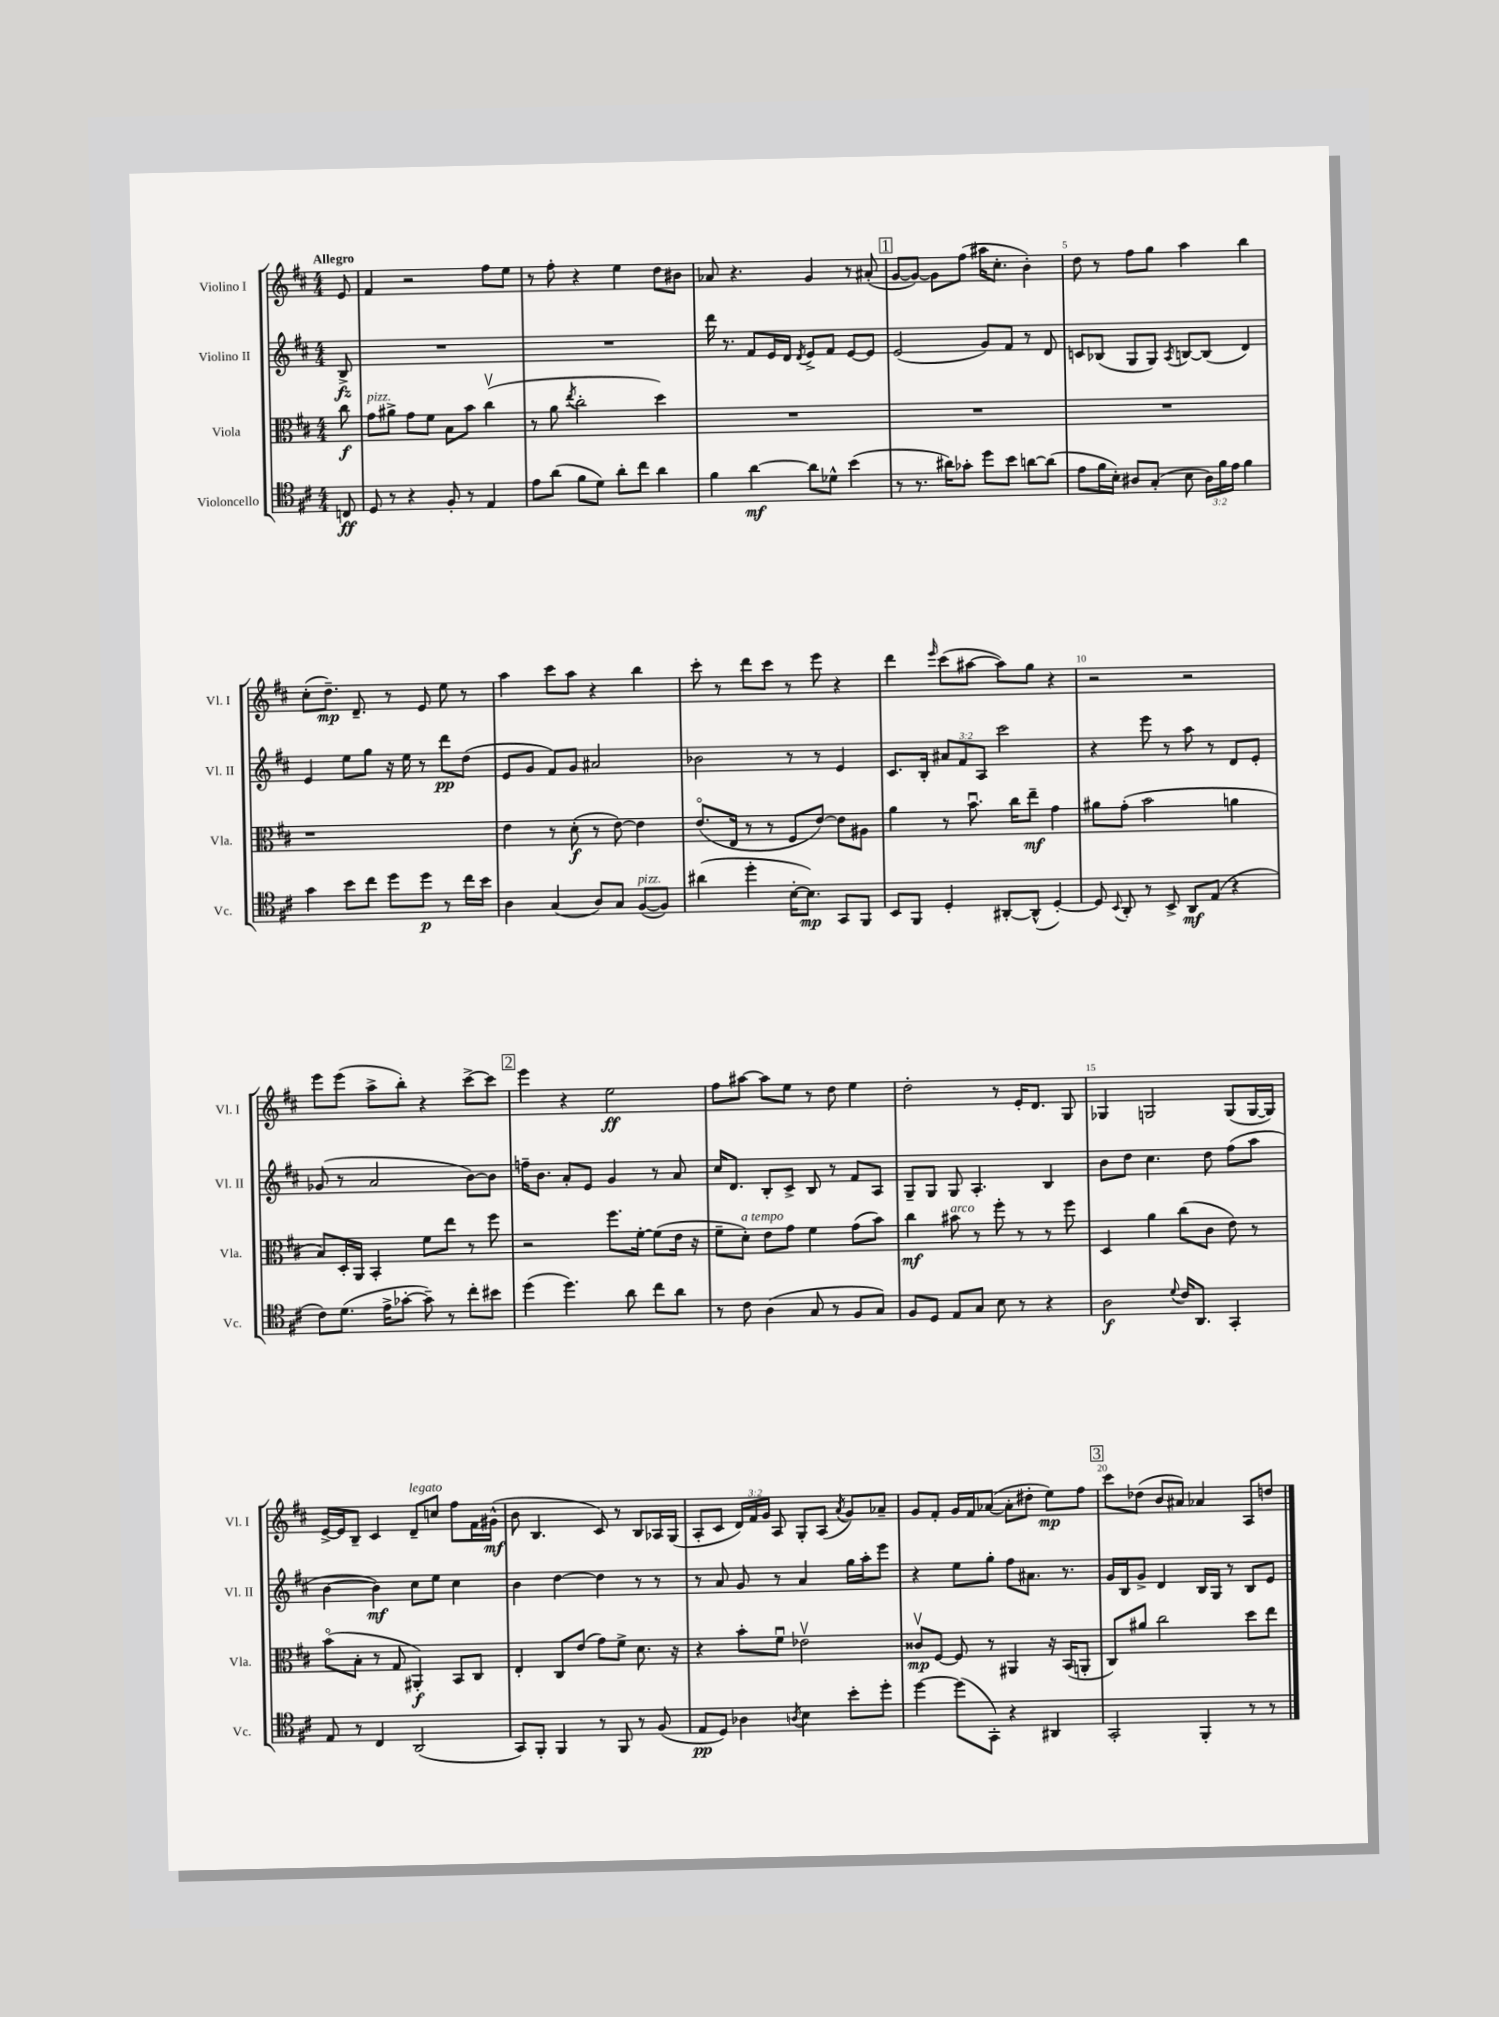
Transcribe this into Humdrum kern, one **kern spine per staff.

**kern	**dynam	**kern	**dynam	**kern	**dynam	**kern	**dynam
*part4	*part4	*part3	*part3	*part2	*part2	*part1	*part1
*staff4	*staff4	*staff3	*staff3	*staff2	*staff2	*staff1	*staff1
*I"Violoncello	*	*I"Viola	*	*I"Violino II	*	*I"Violino I	*
*I'Vc.	*	*I'Vla.	*	*I'Vl. II	*	*I'Vl. I	*
*clefC4	*	*clefC3	*	*clefG2	*	*clefG2	*
*k[f#c#]	*	*k[f#c#]	*	*k[f#c#]	*	*k[f#c#]	*
*M4/4	*	*M4/4	*	*M4/4	*	*M4/4	*
=	=	=	=	=	=	=	=
!	!	!	!	!	!	!LO:TX:a:B:t=Allegro	!
8Cn/	ff	8cc#\	f	8B^/	fz	8e/	.
=1	=1	=1	=1	=1	=1	=1	=1
!	!	!LO:TX:a:i:t=pizz.	!	!	!	!	!
8D/	.	8g\L	.	1r	.	4f#/	.
8r	.	8a#X^\J	.	.	.	.	.
4r	.	8g\L	.	.	.	2r	.
.	.	8f#\J	.	.	.	.	.
8F#'/	.	8B\L	.	.	.	.	.
8r	.	8b\J	.	.	.	.	.
4E/	.	(4cc#v\	.	.	.	8ff#\L	.
.	.	.	.	.	.	8ee\J	.
=2	=2	=2	=2	=2	=2	=2	=2
8e\L	.	8r	.	1r	.	8r	.
(8a\J	.	8a\	.	.	.	8ff#'\	.
.	.	8qee/	.	.	.	.	.
8f#\L	.	2cc#'\	.	.	.	4r	.
8d\J)	.	.	.	.	.	.	.
8a'\L	.	.	.	.	.	4ee\	.
8cc#\J	.	.	.	.	.	.	.
4a\	.	4dd\)	.	.	.	8dd\L	.
.	.	.	.	.	.	8b#X\J	.
=3	=3	=3	=3	=3	=3	=3	=3
4f#\	.	1r	.	16ddd\	.	8a-X/	.
.	.	.	.	8.r	.	.	.
.	.	.	.	.	.	4.r	.
[4a\	mf	.	.	8f#/L	.	.	.
.	.	.	.	16e/L	.	.	.
.	.	.	.	16d/JJ	.	.	.
.	.	.	.	8qd/	.	.	.
8a\L]	.	.	.	8e^/L	.	4g/	.
8d-X^^\J	.	.	.	8f#/J	.	.	.
(4b\	.	.	.	[8e/L	.	8r	.
.	.	.	.	8e/J]	.	(8a#X'/	.
!!LO:REH:place=s1:t=1
=4	=4	=4	=4	=4	=4	=4	=4
8r	.	1r	.	(2e/	.	[8g/L	.
8.r	.	.	.	.	.	8g/J_)	.
.	.	.	.	.	.	8g\L]	.
16a#X\KL)	.	.	.	.	.	.	.
8g-X'\J	.	.	.	.	.	(8ff#\J	.
8dd\L	.	.	.	8g/L)	.	16aa#X\KL	.
.	.	.	.	.	.	8.cc#'\J	.
8b\J	.	.	.	8f#/J	.	.	.
[8an\L	.	.	.	8r	.	4b'\)	.
(8a\J]	.	.	.	8d/	.	.	.
=5	=5	=5	=5	=5	=5	=5	=5
8e\L	.	1r	.	8cn/L	.	8dd\	.
16f#\L	.	.	.	(8B-X/J	.	8r	.
16B'\JJ)	.	.	.	.	.	.	.
8A#X/L	.	.	.	8G/L	.	8ff#\L	.
(8G'/J	.	.	.	8G/J)	.	8gg\J	.
.	.	.	.	8qA/	.	.	.
8B\	.	.	.	[8Bn/L	.	4aa\	.
24A#\LL)	.	.	.	(8B/J]	.	.	.
24f#\	.	.	.	.	.	.	.
24e\JJ	.	.	.	.	.	.	.
4f#\	.	.	.	4d/)	.	4bb\	.
!!LO:LB:g=z
=6	=6	=6	=6	=6	=6	=6	=6
4g\	.	1r	.	4e/	.	(8cc#'\L	.
.	.	.	.	.	.	8.dd~\J)	mp
8b\L	.	.	.	8ee\L	.	.	.
.	.	.	.	.	.	8.d~/	.
8cc#\J	.	.	.	8gg\J	.	.	.
8dd\L	.	.	.	16r	.	8r	.
.	.	.	.	16ee\	.	.	.
8dd\J	p	.	.	8r	.	8e/	.
8r	.	.	.	8ddd\L	pp	8ee\	.
16cc#\LL	.	.	.	(8dd\J	.	8r	.
16b\JJ	.	.	.	.	.	.	.
=7	=7	=7	=7	=7	=7	=7	=7
4A\	.	4e\	.	8e/L	.	4aa\	.
.	.	.	.	8g/J	.	.	.
(4G/	.	8r	.	8f#/L)	.	8ccc#\L	.
.	.	(8d'\	f	8g/J	.	8aa\J	.
8A/L)	.	8r	.	2a#X/	.	4r	.
8G/J	.	[8e\)	.	.	.	.	.
!LO:TX:a:i:t=pizz.	!	!	!	!	!	!	!
([8F#/L	.	4e\]	.	.	.	4bb\	.
8F#/J])	.	.	.	.	.	.	.
=8	=8	=8	=8	=8	=8	=8	=8
(4a#X\	.	(8.e/L	.	2b-X\	.	8ccc#'\	.
.	.	.	.	.	.	8r	.
.	.	16E/Jk	.	.	.	.	.
4dd'\	.	8r	.	.	.	8ddd\L	.
.	.	8r	.	.	.	8ccc#\J	.
[16B'\KL	.	8F#/L	.	8r	.	8r	.
8.B\J])	mp	.	.	.	.	.	.
.	.	[8e/J)	.	8r	.	8eee\	.
8GG/L	.	8e\L]	.	4e/	.	4r	.
8FF#/J	.	8A#X\J	.	.	.	.	.
=9	=9	=9	=9	=9	=9	=9	=9
8BB/L	.	4a\	.	8.c#/L	.	4ddd\	.
8FF#/J	.	.	.	.	.	.	.
.	.	.	.	16B'/Jk	.	.	.
.	.	.	.	.	.	16qqeee/	.
4D'/	.	8r	.	12a#X/L	.	(8ccc#\L	.
.	.	.	.	12f#/	.	.	.
.	.	8.bu\	.	.	.	[8aa#X\J	.
.	.	.	.	12A/J	.	.	.
[8AA#X'/L	.	.	.	2ccc#\	.	8aa#\L])	.
.	.	16cc#\KL	.	.	.	.	.
(8AA#^^/J]	.	8ee~\J	mf	.	.	8gg\J	.
[4D'/)	.	4g\	.	.	.	4r	.
=10	=10	=10	=10	=10	=10	=10	=10
8D/]	.	8a#X\L	.	4r	.	2r	.
8qqBB/	.	.	.	.	.	.	.
8AA'/	.	(8g'\J	.	.	.	.	.
8r	.	2b\	.	8eee\	.	.	.
8BB^/	.	.	.	8r	.	.	.
8AA/L	mf	.	.	8aa\	.	2r	.
(8E/J	.	.	.	8r	.	.	.
4r	.	4an\	.	8d/L	.	.	.
.	.	.	.	8e'/J	.	.	.
!!LO:LB:g=z
=11	=11	=11	=11	=11	=11	=11	=11
8c#\L)	.	8B/L)	.	(8g-X/	.	8eee\L	.
(8.d\J	.	16D'/L	.	8r	.	(8eee\J	.
.	.	16AA/JJ	.	.	.	.	.
.	.	4BB'/	.	2a/	.	8aa^\L	.
16e^\KL	.	.	.	.	.	.	.
[8g-X'\J	.	.	.	.	.	8bb'\J)	.
8g-~\])	.	8f#\L	.	.	.	4r	.
8r	.	8ee\J	.	.	.	.	.
8cc#'\L	.	8r	.	[8b\L)	.	[8ccc#^\L	.
8b#X\J	.	8ff#\	.	8b\J]	.	8ccc#\J]	.
!!LO:REH:place=s1:t=2
=12	=12	=12	=12	=12	=12	=12	=12
(4dd\	.	2r	.	16ffn~\KL	.	4eee\	.
.	.	.	.	8.b\J	.	.	.
4.dd\)	.	.	.	8a'/L	.	4r	.
.	.	.	.	8e/J	.	.	.
.	.	8.ff#\L	.	4g/	.	2ee\	ff
8a\	.	.	.	.	.	.	.
.	.	[16f#'\Jk	.	.	.	.	.
8cc#\L	.	(8f#\L]	.	8r	.	.	.
8a\J	.	16e\Jk	.	8a/	.	.	.
.	.	16r	.	.	.	.	.
=13	=13	=13	=13	=13	=13	=13	=13
8r	.	8f#~\L	.	16cc#/KL	.	8ff#\L	.
.	.	.	.	8.d/J	.	.	.
!	!	!LO:TX:a:i:t=a tempo	!	!	!	!	!
8c#\	.	8d'\J)	.	.	.	[8aa#X\J	.
(4A\	.	8e\L	.	8B'/L	.	8aa#\L]	.
.	.	8g\J	.	8c#^/J	.	8ee\J	.
8G/	.	4f#\	.	8B/	.	8r	.
8r	.	.	.	8r	.	8dd\	.
8F#/L	.	(8g\L	.	8f#/L	.	4ee\	.
8G/J)	.	8b\J)	.	8A/J	.	.	.
=14	=14	=14	=14	=14	=14	=14	=14
8F#/L	.	4cc#\	mf	8G~/L	.	2dd'\	.
8D/J	.	.	.	8G/J	.	.	.
!	!	!LO:TX:a:i:t=arco	!	!	!	!	!
8E/L	.	8b#X\	.	8G/	.	.	.
8G/J	.	8r	.	4.A'/	.	.	.
8B\	.	8ff#'\	.	.	.	8r	.
8r	.	8r	.	.	.	16e'/KL	.
.	.	.	.	.	.	8.d/J	.
4r	.	8r	.	4B/	.	.	.
.	.	8ff#\	.	.	.	8G/	.
=15	=15	=15	=15	=15	=15	=15	=15
2A\	f	4D/	.	8b\L	.	4G-X/	.
.	.	.	.	8dd\J	.	.	.
.	.	4a\	.	4.cc#\	.	2Gn/	.
8qqd/	.	.	.	.	.	.	.
16c#/KL	.	(8cc#\L	.	.	.	.	.
8.AA/J	.	.	.	.	.	.	.
.	.	8c#\J	.	8dd\	.	.	.
4GG'/	.	8e\)	.	(8ff#\L	.	(8G/L	.
.	.	8r	.	8aa\J	.	[16G/L	.
.	.	.	.	.	.	16G/JJ])	.
!!LO:LB:g=z
=16	=16	=16	=16	=16	=16	=16	=16
8E/	.	(8b\L	.	[4b\	.	[16e^/LL	.
.	.	.	.	.	.	16e/J]	.
8r	.	8B'\J	.	.	.	8B~/J	.
4C#/	.	8r	.	4b\])	mf	4c#/	.
.	.	8G/	.	.	.	.	.
!	!	!	!	!	!	!LO:TX:a:i:t=legato	!
(2AA/	.	4AA#X'/)	f	8cc#\L	.	8d~/L	.
.	.	.	.	8ee\J	.	8ccn/J	.
.	.	8BB/L	.	4cc#\	.	8ff#\L	.
.	.	8C#/J	.	.	.	16f#\L	.
.	.	.	.	.	.	(16g#X^^\JJ	mf
=17	=17	=17	=17	=17	=17	=17	=17
8GG/L)	.	4E'/	.	4b\	.	8b\	.
8FF#'/J	.	.	.	.	.	4.B/	.
4FF#/	.	8C#/L	.	[4dd\	.	.	.
.	.	(8e/J	.	.	.	.	.
8r	.	8g\L)	.	4dd\]	.	8c#/)	.
8FF#/	.	8f#^\J	.	.	.	8r	.
8r	.	8.d\	.	8r	.	8B/L	.
(8F#/	.	.	.	8r	.	16A-X/L	.
.	.	16r	.	.	.	(16G/JJ	.
=18	=18	=18	=18	=18	=18	=18	=18
8E/L	pp	4r	.	8r	.	8A'/L	.
8D/J)	.	.	.	8a/	.	8c#/J	.
4A-X\	.	8b'\L	.	8g/	.	24d/LL)	.
.	.	.	.	.	.	24f#/	.
.	.	.	.	.	.	24g/JJ	.
.	.	8f#u\J	.	8r	.	8A/	.
8qAn/	.	.	.	.	.	.	.
4B\	.	2e-Xv\	.	4a/	.	8G'/L	.
.	.	.	.	.	.	(8A/J	.
.	.	.	.	.	.	8qa/	.
8b'\L	.	.	.	16gg\LL	.	8g/L)	.
.	.	.	.	16aa'\J	.	.	.
8dd'\J	.	.	.	8eee\J	.	8a-X~/J	.
=19	=19	=19	=19	=19	=19	=19	=19
[4dd\	.	8c##Xv/L	mp	4r	.	8g/L	.
.	.	[8F#/J	.	.	.	8f#'/J	.
(8dd\L]	.	8F#/]	.	8ee\L	.	16g/LL	.
.	.	.	.	.	.	16f#/J	.
8GG'\J)	.	8r	.	8gg'\J	.	([8a-X/J	.
4r	.	4AA#X/	.	8ff#\L	.	8a-'\L]	.
.	.	.	.	8.a#X\J	.	8dd#X'\J	.
4AA#X/	.	16r	.	.	.	8ee\L)	mp
.	.	(16BB/KL	.	8.r	.	.	.
.	.	8AAn'/J	.	.	.	8ff#\J	.
!!LO:REH:place=s1:t=3
=20	=20	=20	=20	=20	=20	=20	=20
2GG'/	.	8C#/L)	.	16g/LL	.	8ccc#\L	.
.	.	.	.	16B/J	.	.	.
.	.	8a#X/J	.	8g^/J	.	(8dd-X\J	.
.	.	2cc#\	.	4d/	.	8b/L	.
.	.	.	.	.	.	8a#X/J)	.
4FF#'/	.	.	.	16B/LL	.	4a-X/	.
.	.	.	.	16G/JJ	.	.	.
.	.	.	.	8r	.	.	.
8r	.	8dd\L	.	8B/L	.	8A/L	.
8r	.	8ee\J	.	8e/J	.	8ddn/J	.
==	==	==	==	==	==	==	==
*-	*-	*-	*-	*-	*-	*-	*-
